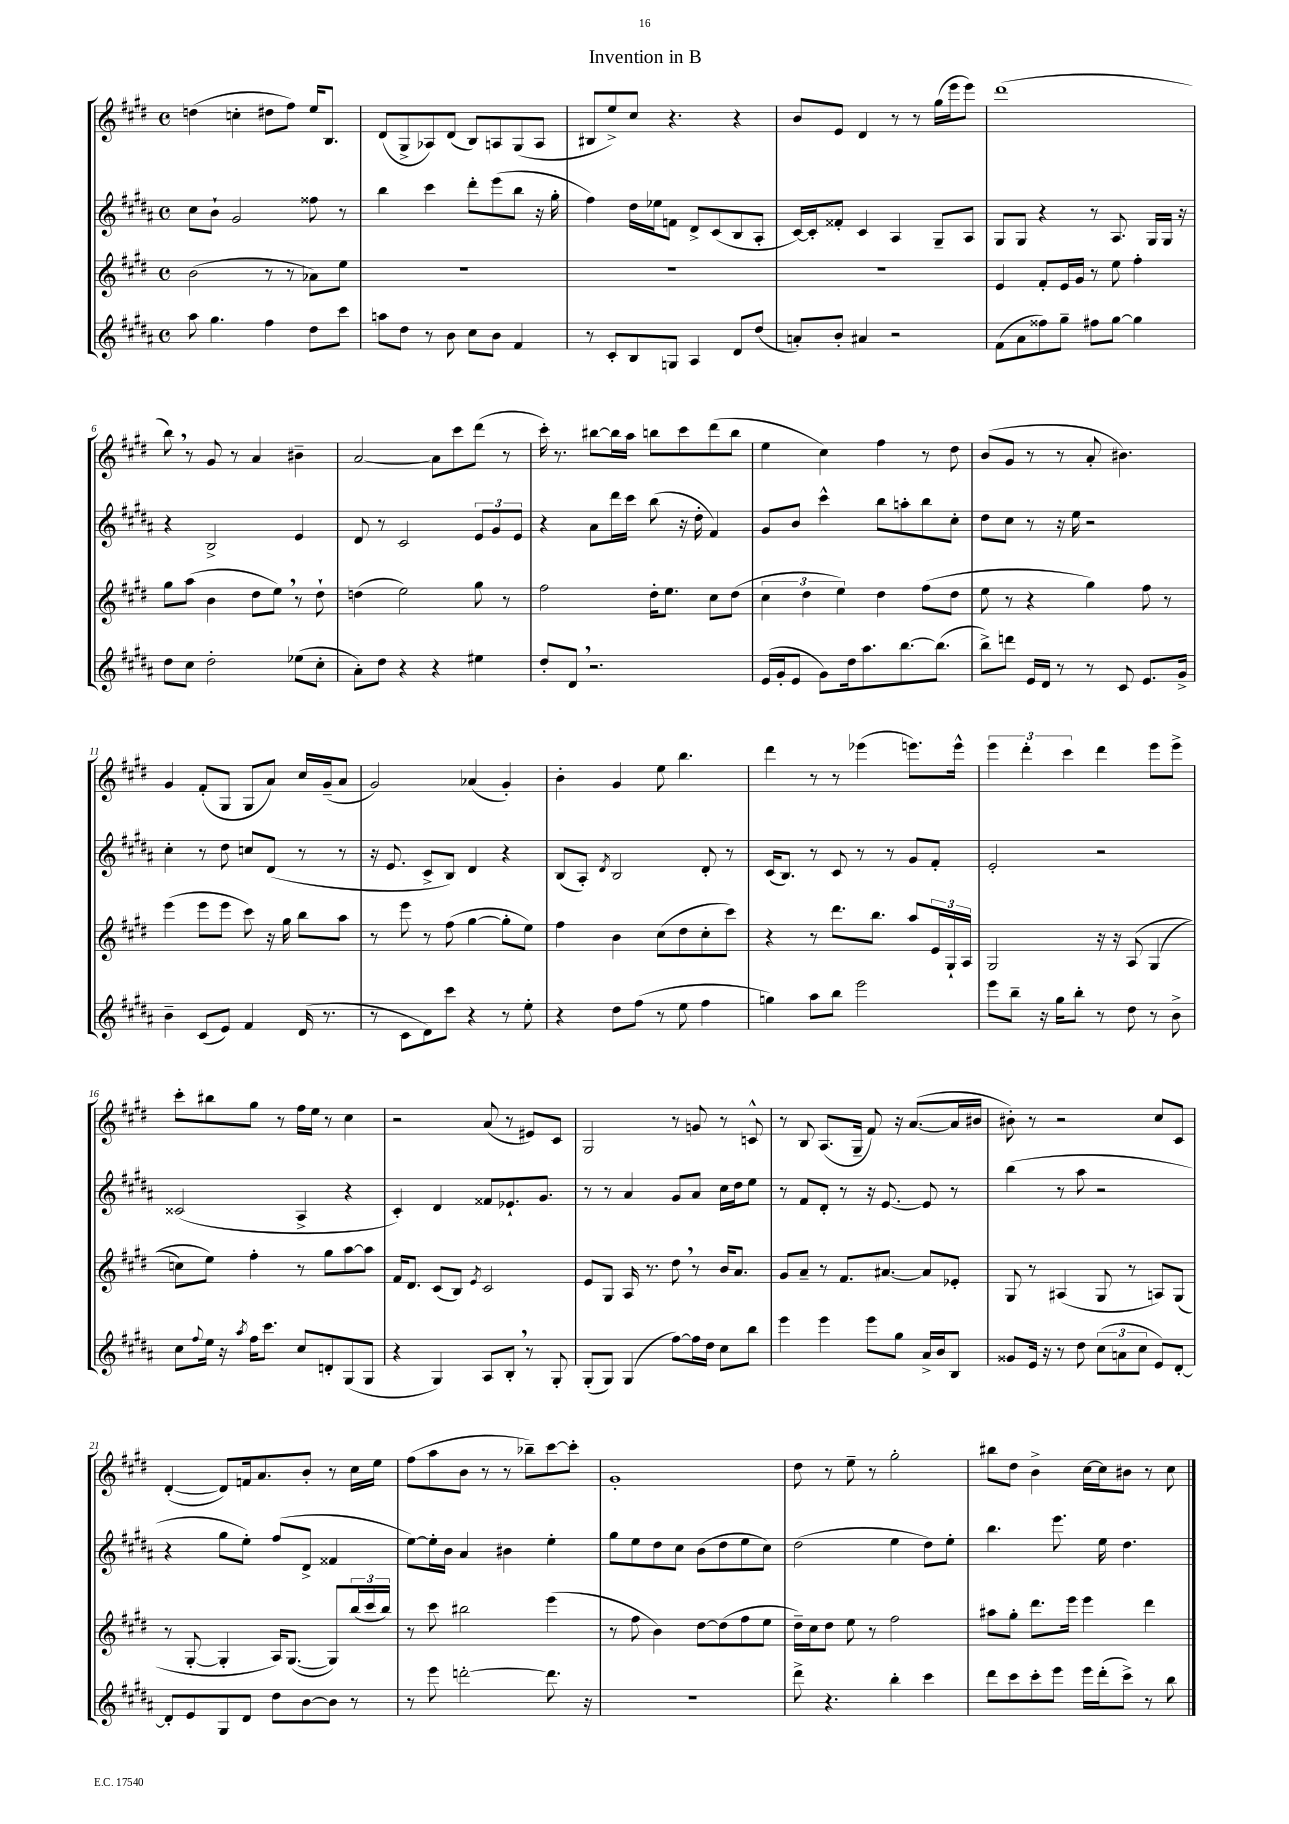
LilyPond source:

\header { title = "Invention in B" }
<<
\new StaffGroup <<
\new Staff = "s0" {
    \clef treble \key e \major \defaultTimeSignature \time 4/4
    d''4( c''4-. dis''8 fis''8) e''16 b8. |
    dis'8( gis8-> aes8) dis'8( b8) a8 gis8( a8 |
    bis8 e''8->) cis''8 r4. r4 |
    b'8 e'8 dis'4 r8 r8 gis''16( e'''16 e'''8) |
    dis'''1( |
    b''8) \breathe r8 gis'8 r8 a'4 bis'4-- |
    a'2~ a'8 cis'''8 dis'''8( r8 |
    cis'''16-.) r8. bis''8~ bis''16 a''16 b''8 cis'''8 dis'''8( b''8 |
    e''4 cis''4) fis''4 r8 dis''8 |
    b'8( gis'8 r8 r8 a'8-. bis'4.) |
    gis'4 fis'8-.( gis8 gis8 a'8) cis''16 gis'16--( a'8 |
    gis'2) aes'4( gis'4-.) |
    b'4-. gis'4 e''8 b''4. |
    dis'''4 r8 r8 ees'''4( e'''8.) e'''16-^ |
    \tuplet 3/2 { e'''4 dis'''4-. cis'''4 } dis'''4 e'''8 e'''8-> |
    cis'''8-. bis''8 gis''8 r8 fis''16 e''16 r8 cis''4 |
    r2 a'8( r8 eis'8) cis'8 |
    gis2 r8 g'8 r8 c'8-^ |
    r8 b8 a8.( gis16-- fis'8) r16 a'8.~( a'16 bis'16 |
    bis'8-.) r8 r2 cis''8 cis'8 |
    dis'4~-.( dis'8) f'16 a'8. b'8-. r8 cis''16 e''16 |
    fis''8( a''8 b'8 r8 r8 bes''8--) cis'''8~ cis'''8-. |
    gis'1-. |
    dis''8 r8 e''8-- r8 gis''2-. |
    bis''8 dis''8 b'4-> cis''16~ cis''16 bis'8 r8 cis''8 \bar "|." |
}
\new Staff = "s1" {
    \clef treble \key b \major \defaultTimeSignature \time 4/4
    cis''8 b'8-! gis'2 fisis''8 r8 |
    b''4 cis'''4 dis'''8-. e'''8( b''8 r16 gis''16-. |
    fis''4) dis''16 ees''16 f'8 dis'8-> cis'8( b8 ais8-. |
    cis'16~) cis'16-. fisis'8-. cis'4 ais4 gis8-- ais8 |
    gis8 gis8 r4 r8 ais8. gis16 gis16 r16 |
    r4 b2-> e'4 |
    dis'8 r8 cis'2 \tuplet 3/2 { e'8 gis'8 e'8 } |
    r4 ais'8 dis'''16 cis'''16 b''8( r16 dis''16-. fis'4) |
    gis'8 b'8 cis'''4-^ b''8 a''8-. b''8 cis''8-. |
    dis''8 cis''8 r8 r16 e''16 r2 |
    cis''4-. r8 dis''8 c''8 dis'8( r8 r8 |
    r16 e'8. cis'8-> b8) dis'4 r4 |
    b8( ais8-.) \acciaccatura { dis'8 } b2 dis'8-. r8 |
    cis'16( b8.) r8 cis'8 r8 r8 gis'8 fis'8-. |
    e'2-. r2 |
    cisis'2( ais4-> r4 |
    cis'4-.) dis'4 fisis'8 ees'8.-! gis'8. |
    r8 r8 ais'4 gis'8 ais'8 cis''16 dis''16 e''8 |
    r8 fis'8 dis'8-. r8 r16 e'8.~ e'8 r8 |
    b''4( r8 ais''8 r2 |
    r4 gis''8 e''8-.) fis''8( dis'8-> fisis'4 |
    e''8~) e''16-. b'16 ais'4 bis'4 e''4-. |
    gis''8 e''8 dis''8 cis''8 b'8( dis''8 e''8 cis''8) |
    dis''2( e''4 dis''8) e''8-. |
    b''4. e'''8. e''16 dis''4. \bar "|." |
}
\new Staff = "s2" {
    \clef treble \key e \major \defaultTimeSignature \time 4/4
    b'2( r8 r8 aes'8) e''8 |
    R1 |
    R1 |
    R1 |
    e'4 fis'8-. e'16 gis'16 r8 e''8 fis''4-. |
    gis''8 a''8( b'4 dis''8 e''8) \breathe r8 dis''8-! |
    d''4( e''2) gis''8 r8 |
    fis''2 dis''16-. e''8. cis''8 dis''8( |
    \tuplet 3/2 { cis''4 dis''4 e''4) } dis''4 fis''8( dis''8 |
    e''8 r8 r4 gis''4) fis''8 r8 |
    e'''4( e'''8 e'''8 cis'''8) r16 gis''16 b''8 a''8 |
    r8 e'''8 r8 fis''8( gis''4~ gis''8-. e''8) |
    fis''4 b'4 cis''8( dis''8 cis''8-. cis'''8) |
    r4 r8 dis'''8. b''8. a''8 \tuplet 3/2 { e'16 gis16-! a16 } |
    gis2 r16 r16 a8\( gis4( |
    c''8) e''8\) fis''4-. r8 gis''8 a''8~ a''8 |
    fis'16 dis'8. cis'8( b8) \acciaccatura { e'8 } cis'2 |
    e'8 gis8 a16 r8. dis''8 \breathe r8 b'16 a'8. |
    gis'8 a'8-- r8 fis'8. ais'8.~ ais'8 ees'8-. |
    gis8 r8 ais4( gis8 r8 a8) gis8( |
    r8 gis8~-. gis4-. a16) gis8.~( gis8) \tuplet 3/2 { b''16( cis'''16 b''16) } |
    r8 cis'''8 bis''2 e'''4( |
    r8 fis''8 b'4) dis''8~ dis''8( fis''8 e''8 |
    dis''16--) cis''16 dis''8 e''8 r8 fis''2 |
    ais''8 gis''8-. dis'''8. e'''16 e'''4 dis'''4 \bar "|." |
}
\new Staff = "s3" {
    \clef treble \key b \major \defaultTimeSignature \time 4/4
    ais''8 gis''4. fis''4 dis''8 cis'''8 |
    a''8 dis''8 r8 b'8 cis''8 b'8 fis'4 |
    r8 cis'8-. b8 g8 ais4 dis'8 dis''8( |
    a'8-.) b'8-. ais'4 r2 |
    fis'8( ais'8 fisis''8) gis''8-- fis''8 gis''8~ gis''4 |
    dis''8 cis''8 dis''2-. ees''8( cis''8-. |
    ais'8-.) dis''8 r4 r4 eis''4 |
    dis''8-. dis'8 \breathe r2. |
    e'16( gis'16-. e'8 gis'8) dis''16 ais''8. b''8.~ b''8.( |
    b''8->) d'''8 e'16 dis'16 r8 r8 cis'8 e'8. gis'16-> |
    b'4-- cis'8( e'8) fis'4 dis'16( r8. |
    r8 cis'8 dis'8) cis'''8 r4 r8 e''8-. |
    r4 dis''8 fis''8( r8 e''8 fis''4 |
    g''4) ais''8 b''8 e'''2 |
    e'''8 b''8-- r16 gis''16 b''8-. r8 dis''8 r8 b'8-> |
    cis''8 \appoggiatura { fis''8 } e''16 r16 \acciaccatura { ais''8 } fis''16 cis'''8. cis''8 d'8-. gis8( gis8 |
    r4 gis4) ais8 b8-. \breathe r8 gis8-. |
    gis8-.( gis8) gis4( fis''8~) fis''16 dis''16 cis''8 b''8 |
    e'''4 e'''4 e'''8 gis''8 ais'16-> b'16 b8 |
    gisis'8 e'16 r16 r8 dis''8 \tuplet 3/2 { cis''8( a'8 cis''8 } e'8) dis'8~-. |
    dis'8-. e'8 gis8 dis'8 dis''8 b'8~ b'8 r8 |
    r8 e'''8 d'''2~-. d'''8. r16 |
    R1 |
    dis'''8-> r4. b''4-. cis'''4 |
    dis'''8 cis'''8 cis'''8-. e'''8 e'''16 dis'''16-.( cis'''8->) r8 b''8 \bar "|." |
}
>>
>>
